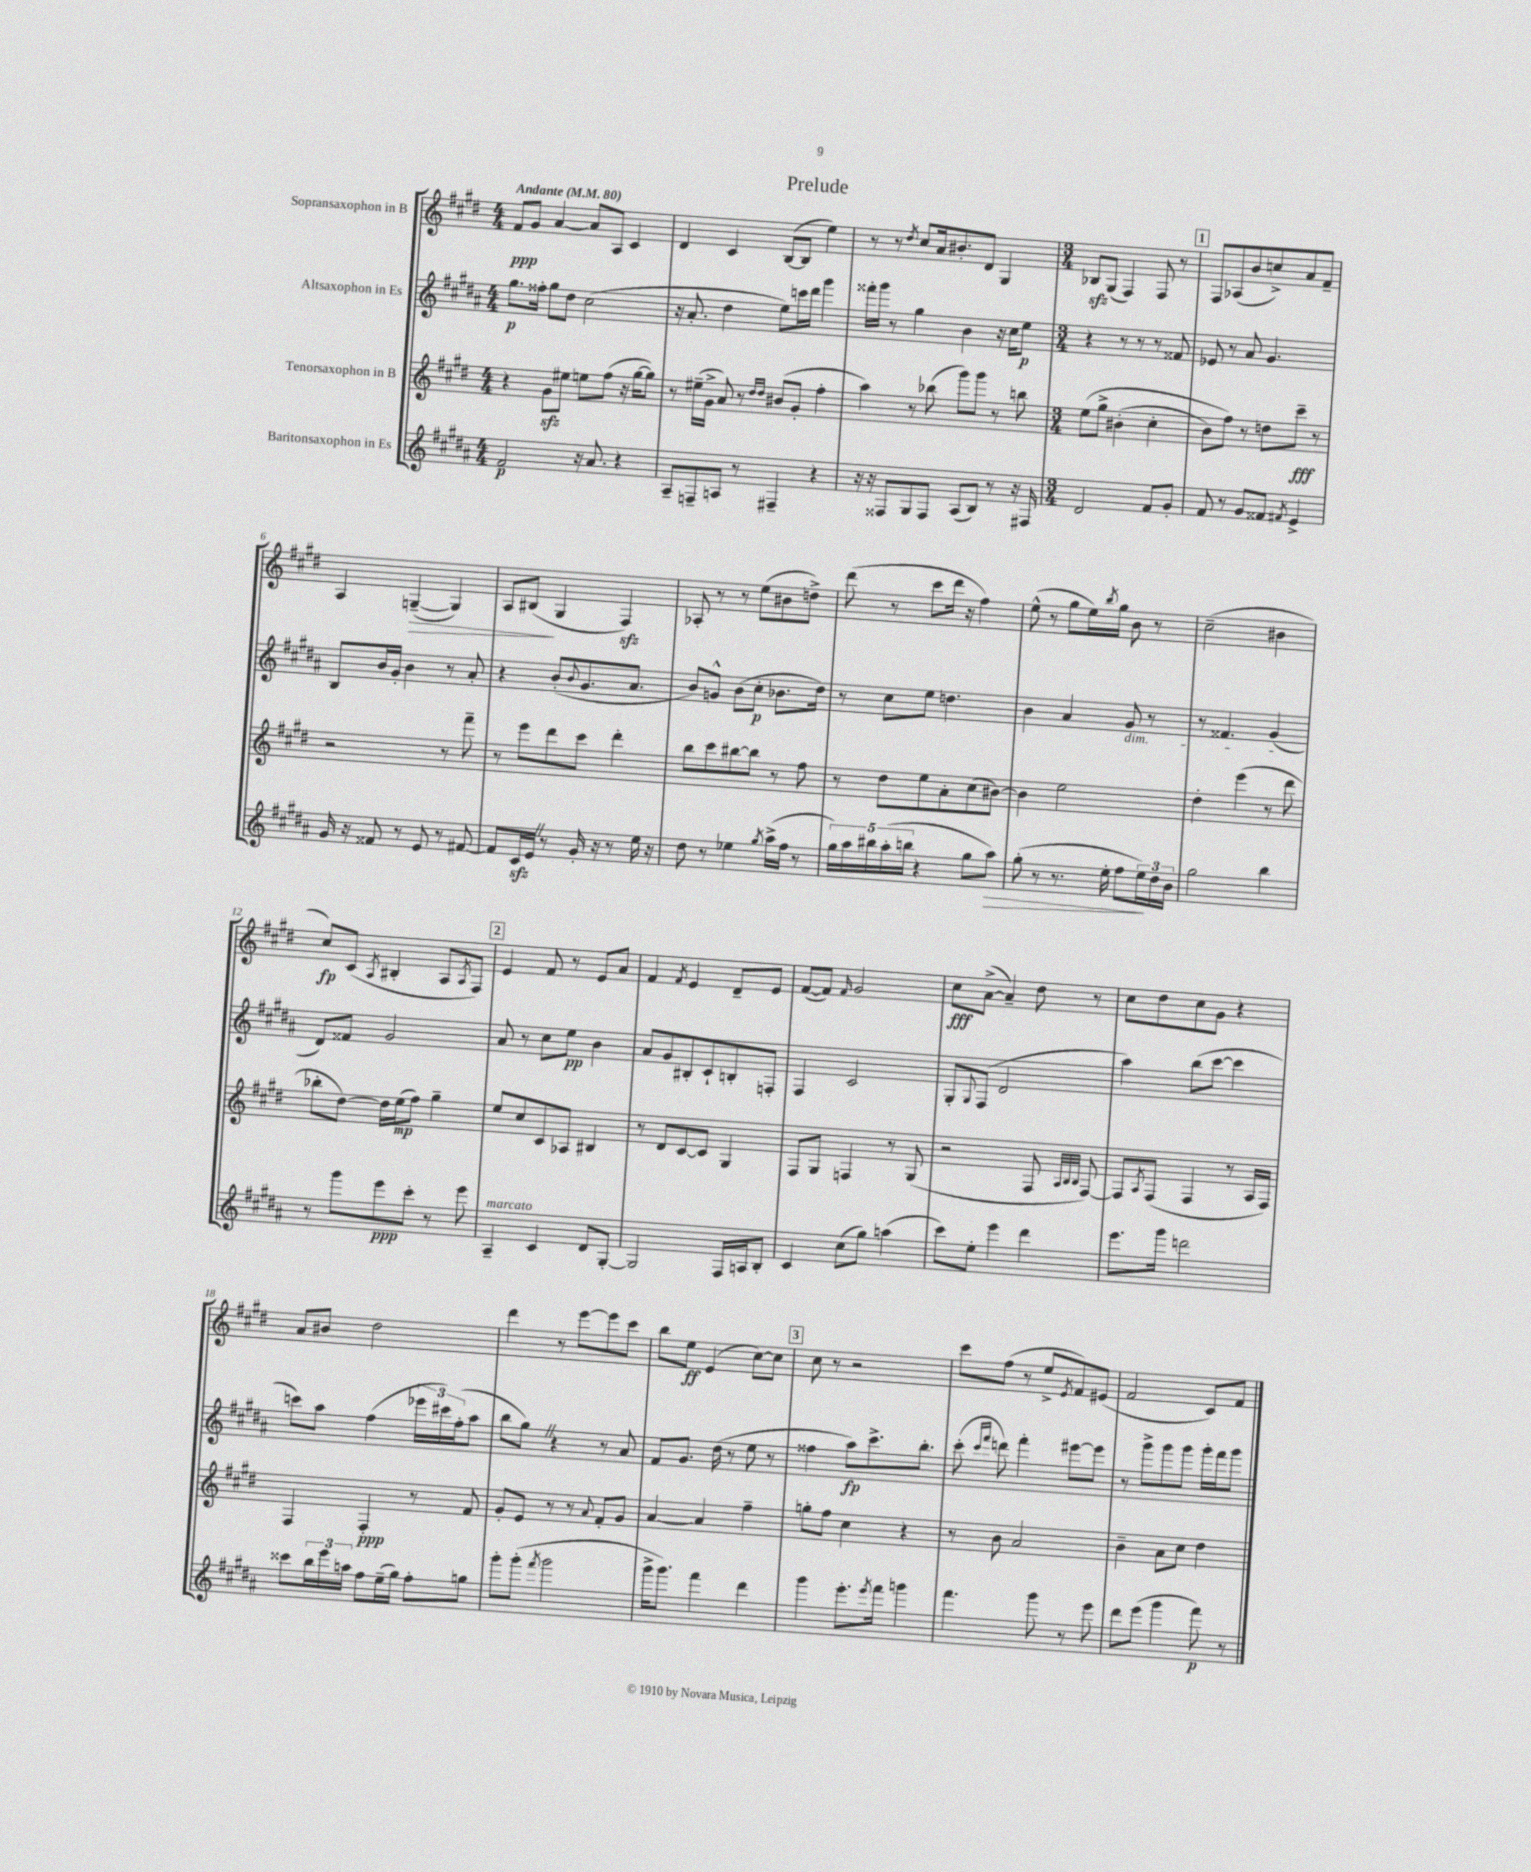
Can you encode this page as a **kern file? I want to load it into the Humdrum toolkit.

**kern	**dynam	**kern	**dynam	**kern	**dynam	**kern	**dynam
*part4	*part4	*part3	*part3	*part2	*part2	*part1	*part1
*staff4	*staff4	*staff3	*staff3	*staff2	*staff2	*staff1	*staff1
*I"Baritonsaxophon in Es	*	*I"Tenorsaxophon in B	*	*I"Altsaxophon in Es	*	*I"Sopransaxophon in B	*
*clefG2	*	*clefG2	*	*clefG2	*	*clefG2	*
*k[f#c#g#d#a#]	*	*k[f#c#g#d#]	*	*k[f#c#g#d#a#]	*	*k[f#c#g#d#]	*
*M4/4	*	*M4/4	*	*M4/4	*	*M4/4	*
*MM80	*	*MM80	*	*MM80	*	*MM80	*
=1	=1	=1	=1	=1	=1	=1	=1
!	!	!	!	!	!	!LO:TX:a:B:t=Andante	!
2f#/	p	4r	.	8.gg#\L	p	8f#/L	ppp
.	.	.	.	.	.	8g#/J	.
.	.	.	.	16ff##X'\Jk	.	.	.
.	.	8g#zz\L	.	8gg#\L	.	[4a/	.
.	.	8ee#X\J	.	8dd#\J	.	.	.
16r	.	8een\L	.	(2cc#\	.	8a/L]	.
8.a#/	.	.	.	.	.	.	.
.	.	(8ff#\J	.	.	.	8A/J	.
4r	.	16r	.	.	.	4c#/	.
.	.	[16gg#\KL	.	.	.	.	.
.	.	8gg#\J])	.	.	.	.	.
=2	=2	=2	=2	=2	=2	=2	=2
8A#~/L	.	8r	.	16r	.	4d#/	.
.	.	.	.	8.a#'/	.	.	.
8Fn~/	.	(16ee#X~\LL	.	.	.	.	.
.	.	16g#^\JJ	.	.	.	.	.
8An/J	.	8a/)	.	4dd#\	.	4c#/	.
8r	.	8r	.	.	.	.	.
.	.	16qqdd#/LL	.	.	.	.	.
.	.	16qqdd#/JJ	.	.	.	.	.
4F#X~/	.	(8b#X/L	.	8ee\L)	.	([8B/L	.
.	.	8g#'/J	.	16cccn\L	.	8B/J]	.
.	.	.	.	16ddd#\JJ	.	.	.
4r	.	4ff#'\	.	4ggg#\	.	4ee\)	.
=3	=3	=3	=3	=3	=3	=3	=3
16r	.	4aa\)	.	16fff##X'\LL	.	8r	.
16r	.	.	.	16ggg#\JJ	.	.	.
8F##X/L	.	.	.	8r	.	8r	.
.	.	.	.	.	.	8qdd#/	.
8G#/	.	8r	.	4gg#\	.	8cc#/L	.
8F##/J	.	(8bb-X\	.	.	.	16a/k	.
.	.	.	.	.	.	8.b#X'/	.
(8A#/L	.	8ggg#\L)	.	4b\	.	.	.
8B/J)	.	8ggg#\J	.	.	.	8d#/J	.
8r	.	8r	.	16r	.	4G#/	.
.	.	.	.	16cc#\KL	.	.	.
16r	.	8bbn\	.	8ee\J	p	.	.
16F#X/	.	.	.	.	.	.	.
=4	=4	=4	=4	=4	=4	=4	=4
*M3/4	*	*M3/4	*	*M3/4	*	*M3/4	*
2d#/	.	(8ee\L	.	4r	.	8B-Xzz/L	.
.	.	8gg#^\J	.	.	.	(8G#/J	.
.	.	(4b#X'\	.	8r	.	4F#/)	.
.	.	.	.	8r	.	.	.
8f#/L	.	4cc#'\	.	8r	.	8F#/	.
8g#'/J	.	.	.	8f##X/	.	8r	.
!!LO:REH:place=s1:t=1
=5	=5	=5	=5	=5	=5	=5	=5
8f#/	.	8b\L)	.	8e-X/	.	8F#/L	.
8r	.	8ff#\J)	.	8r	.	(8A-X/	.
8g#/L	.	8r	.	8a#/	.	8b/	.
8f##X/J	.	8ddn\L	.	4.g#/	.	8ccn^/)	.
8qf#X/	.	.	.	.	.	.	.
4e^/	.	8ccc#~\J	fff	.	.	8a/	.
.	.	8r	.	.	.	8f#~/J	.
!!LO:LB:g=z
=6	=6	=6	=6	=6	=6	=6	=6
16g#/	.	2r	.	8B/L	.	4A/	.
16r	.	.	.	.	.	.	.
8f##X/	.	.	.	16b/L	.	.	.
.	.	.	.	16g#'/JJ	.	.	.
!	!	!	!	!	!	!	!LO:HP:b
8r	.	.	.	4b\	.	([4Gn~/	>
8e/	.	.	.	.	.	.	.
8r	.	8r	.	8r	.	4G/])	.
[8f#X/	.	8fff#~\	.	8a#'/	.	.	.
=7	=7	=7	=7	=7	=7	=7	=7
8f#/L]	.	8r	.	4r	.	8A/L	.
16c#zz/L	.	8eee\L	.	.	.	(8B#X/J	.
16eZ/JJ	.	.	.	.	.	.	.
8r	.	8ddd#\	.	(8b'/L	.	4G#/	]
.	.	.	.	8qqb/	.	.	.
16g#'/	.	8ccc#\J	.	8.g#/	.	.	.
16r	.	.	.	.	.	.	.
8r	.	4ddd#'\	.	.	.	4F#zz/)	.
.	.	.	.	8.a#/J	.	.	.
16ee\	.	.	.	.	.	.	.
16r	.	.	.	.	.	.	.
=8	=8	=8	=8	=8	=8	=8	=8
8dd#\	.	8bb\L	.	8b/L)	.	8A-X'/	.
8r	.	8ccc#\	.	8gn^^/J	.	8r	.
4ee-X\	.	[8bb#X\	.	(8b\L	.	8r	.
.	.	8bb#\J]	.	8cc#'\J	p	(8ee\L	.
8qgg#/	.	.	.	.	.	.	.
(16aa#^\LL	.	8r	.	8.b-X\L	.	8b#X\	.
16ff#\JJ	.	.	.	.	.	.	.
8r	.	8ff#\	.	.	.	8ddn^\J)	.
.	.	.	.	16dd#\Jk)	.	.	.
=9	=9	=9	=9	=9	=9	=9	=9
20gg#\LL)	.	8r	.	8r	.	(8ddd#\	.
20aa#\	.	.	.	.	.	.	.
20bb#X\	.	.	.	.	.	.	.
.	.	8dd#\L	.	8cc#\L	.	8r	.
(20aa#'\	.	.	.	.	.	.	.
20bbn\JJ	.	.	.	.	.	.	.
4r	.	8ee\	.	8ee\J	.	8ccc#\L	.
.	.	8a'\	.	4.ddn\	.	16ddd#\Jk	.
.	.	.	.	.	.	16r	.
8gg#\L	.	(8cc#\	.	.	.	4ff#\)	.
!	!LO:HP:b	!	!	!	!	!	!
8aa#\J)	>	[8b#X\J)	.	.	.	.	.
=10	=10	=10	=10	=10	=10	=10	=10
(8gg#'\	.	4b#\]	.	4b\	.	(8ee^^\	.
8r	.	.	.	.	.	8r	.
8.r	.	2ee\	.	4a#/	.	8gg#\L	.
.	.	.	.	.	.	16ee\L)	.
.	.	.	.	.	.	8qbb/	.
16ee'\	.	.	.	.	.	16gg#\JJ	.
!	!	!	!	!LO:TX:b:i:t=dim.	!	!	!
8ff#\L	.	.	.	8g#/	.	8b\	.
24ee\L)	.	.	.	8r	.	8r	.
24dd#\	]	.	.	.	.	.	.
24b\JJ	.	.	.	.	.	.	.
=11	=11	=11	=11	=11	=11	=11	=11
2gg#\	.	4dd#'\	.	8r	.	(2cc#~\	.
.	.	.	.	4.f##X/	.	.	.
.	.	(4eee\	.	.	.	.	.
4bb\	.	8r	.	(4g#/	.	4b#X\	.
.	.	8ddd#\	.	.	.	.	.
!!LO:LB:g=z
=12	=12	=12	=12	=12	=12	=12	=12
8r	.	8bb-X'\L	.	8d#/L)	.	8cc#/L)	fp
8ggg#\L	.	[8dd#\J)	.	8f##X/J	.	(8c#/J	.
.	.	.	.	.	.	8qA/	.
8eee\	ppp	16dd#\LL]	.	2g#/	.	4B#X'/	.
.	.	(16ee\J	mp	.	.	.	.
8ccc#'\J	.	8ff#\J)	.	.	.	.	.
8r	.	4gg#~\	.	.	.	8A/L	.
.	.	.	.	.	.	8qA/	.
8eee\	.	.	.	.	.	8F#/J)	.
!!LO:REH:place=s1:t=2
=13	=13	=13	=13	=13	=13	=13	=13
!LO:TX:a:i:t=marcato	!	!	!	!	!	!	!
4A#~/	.	8ee/L	.	8a#/	.	4e/	.
.	.	8cc#/	.	8r	.	.	.
4c#/	.	8c#/	.	8cc#\L	.	8f#/	.
.	.	8A-X/J	.	8ee\J	pp	8r	.
8d#/L	.	4B#X/	.	4b\	.	8e/L	.
[8G#'/J	.	.	.	.	.	8a/J	.
=14	=14	=14	=14	=14	=14	=14	=14
2G#/]	.	8r	.	8a#/L	.	4f#/	.
.	.	8d#/L	.	8g#/	.	.	.
.	.	.	.	.	.	8qf#/	.
.	.	[8c#/	.	8B#X'/	.	4e/	.
.	.	8c#/J]	.	8c#`/	.	.	.
16F#/LL	.	4G#/	.	8Bn'/	.	8d#~/L	.
16An/J	.	.	.	.	.	.	.
8B'/J	.	.	.	8Fn'/J	.	8e/J	.
=15	=15	=15	=15	=15	=15	=15	=15
4c#/	.	8F#/L	.	4F#/	.	([8f#/L	.
.	.	8G#/J	.	.	.	8f#/J])	.
.	.	.	.	.	.	16qqf#/	.
(8cc#\L	.	4Fn/	.	2c#/	.	2g#/	.
8gg#\J)	.	.	.	.	.	.	.
(4aan\	.	8r	.	.	.	.	.
.	.	(8G#/	.	.	.	.	.
=16	=16	=16	=16	=16	=16	=16	=16
8ccc#\L)	.	2r	.	8G#'/L	.	8cc#\L	fff
.	.	.	.	8qqG#/	.	.	.
8ee'\J	.	.	.	(8F#/J	.	([8a^\J	.
4eee\	.	.	.	2d#/	.	4a~/])	.
4ddd#\	.	8F#/	.	.	.	8dd#\	.
.	.	32qqA/LLL	.	.	.	.	.
.	.	32qqB/	.	.	.	.	.
.	.	32qqB/JJJ	.	.	.	.	.
.	.	[8F#/)	.	.	.	8r	.
=17	=17	=17	=17	=17	=17	=17	=17
8.eee\L	.	8F#/L]	.	4aa#\)	.	8cc#\L	.
.	.	8qA/	.	.	.	.	.
.	.	(8F#/J	.	.	.	8dd#\	.
16ggg#\Jk	.	.	.	.	.	.	.
2dddn\	.	4F#/	.	(8bb\L	.	8cc#\	.
.	.	.	.	[8ccc#\J	.	8g#\J	.
.	.	8r	.	4ccc#\]	.	4r	.
.	.	16A/LL	.	.	.	.	.
.	.	16F#/JJ)	.	.	.	.	.
!!LO:LB:g=z
=18	=18	=18	=18	=18	=18	=18	=18
8ccc##X\L	.	4F#/	.	8cccn\L)	.	8a/L	.
24bb\L	.	.	.	8aa#\J	.	8b#X/J	.
24eee\	.	.	.	.	.	.	.
24aan\JJ	.	.	.	.	.	.	.
8ff#\L	.	4F#'/	ppp	(4ff#\	.	2dd#\	.
(16ee~\L	.	.	.	.	.	.	.
16gg#\JJ)	.	.	.	.	.	.	.
8ff#'\L	.	8r	.	24eee-X\LL	.	.	.
.	.	.	.	24ccc#X\)	.	.	.
.	.	.	.	(24ff#'\J	.	.	.
8ggn\J	.	8f#/	.	8aa#\J	.	.	.
=19	=19	=19	=19	=19	=19	=19	=19
8ggg#'\L	.	8g#'/L	.	8bb\L	.	4ddd#\	.
(8ggg#'\J	.	8e/J	.	8gg#Z\J)	.	.	.
8qfff#/	.	.	.	.	.	.	.
2ggg#\	.	8r	.	4r	.	8r	.
.	.	8r	.	.	.	[8eee\L	.
.	.	8qqa/	.	.	.	.	.
.	.	8f#'/L	.	8r	.	8eee\]	.
.	.	8g#/J	.	8a#/	.	8ccc#\J	.
=20	=20	=20	=20	=20	=20	=20	=20
16ggg#^\KL	.	[4a/	.	8f#/L	.	8bb\L	.
8.ggg#\J)	.	.	.	.	.	.	.
.	.	.	.	8.g#/J	.	8ee\J	ff
4fff#\	.	4a/]	.	.	.	(4e/	.
.	.	.	.	(16dd#\	.	.	.
.	.	.	.	8r	.	.	.
4ddd#\	.	4ff#~\	.	8ee\	.	[8cc#\L)	.
.	.	.	.	8r	.	8cc#\J]	.
!!LO:REH:place=s1:t=3
=21	=21	=21	=21	=21	=21	=21	=21
4ggg#\	.	8ggn'\L	.	4ff##X\	.	8cc#\	.
.	.	8ff#\J	.	.	.	8r	.
8.eee'\L	.	4cc#\	.	8aa#\L)	fp	2r	.
.	.	.	.	8.ccc#^\	.	.	.
8qeee/	.	.	.	.	.	.	.
16fff#\Jk	.	.	.	.	.	.	.
4gggn\	.	4r	.	.	.	.	.
.	.	.	.	8.bb'\J	.	.	.
=22	=22	=22	=22	=22	=22	=22	=22
4.fff#\	.	8r	.	(8ccc#'\	.	8ccc#\L	.
.	.	.	.	16qqccc#/LL	.	.	.
.	.	.	.	16qqfff#/JJ	.	.	.
.	.	8b\	.	8dddn\)	.	(8ff#\J	.
.	.	2a/	.	4fff#'\	.	8r	.
8ggg#\	.	.	.	.	.	8ee^/L	.
.	.	.	.	.	.	8qe/	.
8r	.	.	.	[8eee#X\L	.	8f#/)	.
8eee\	.	.	.	8eee#\J]	.	(8e#X/J	.
=23	=23	=23	=23	=23	=23	=23	=23
8ddd#\L	.	4b~\	.	8r	.	2f#/	.
(8eee\J	.	.	.	8ggg#^\L	.	.	.
4ggg#\	.	8a\L	.	8ggg#\	.	.	.
.	.	8cc#\J	.	8ggg#\J	.	.	.
8fff#\)	p	4dd#\	.	16ggg#'\LL	.	8c#/L)	.
.	.	.	.	16fff#\J	.	.	.
8r	.	.	.	8ggg#\J	.	8f#/J	.
==	==	==	==	==	==	==	==
*-	*-	*-	*-	*-	*-	*-	*-
